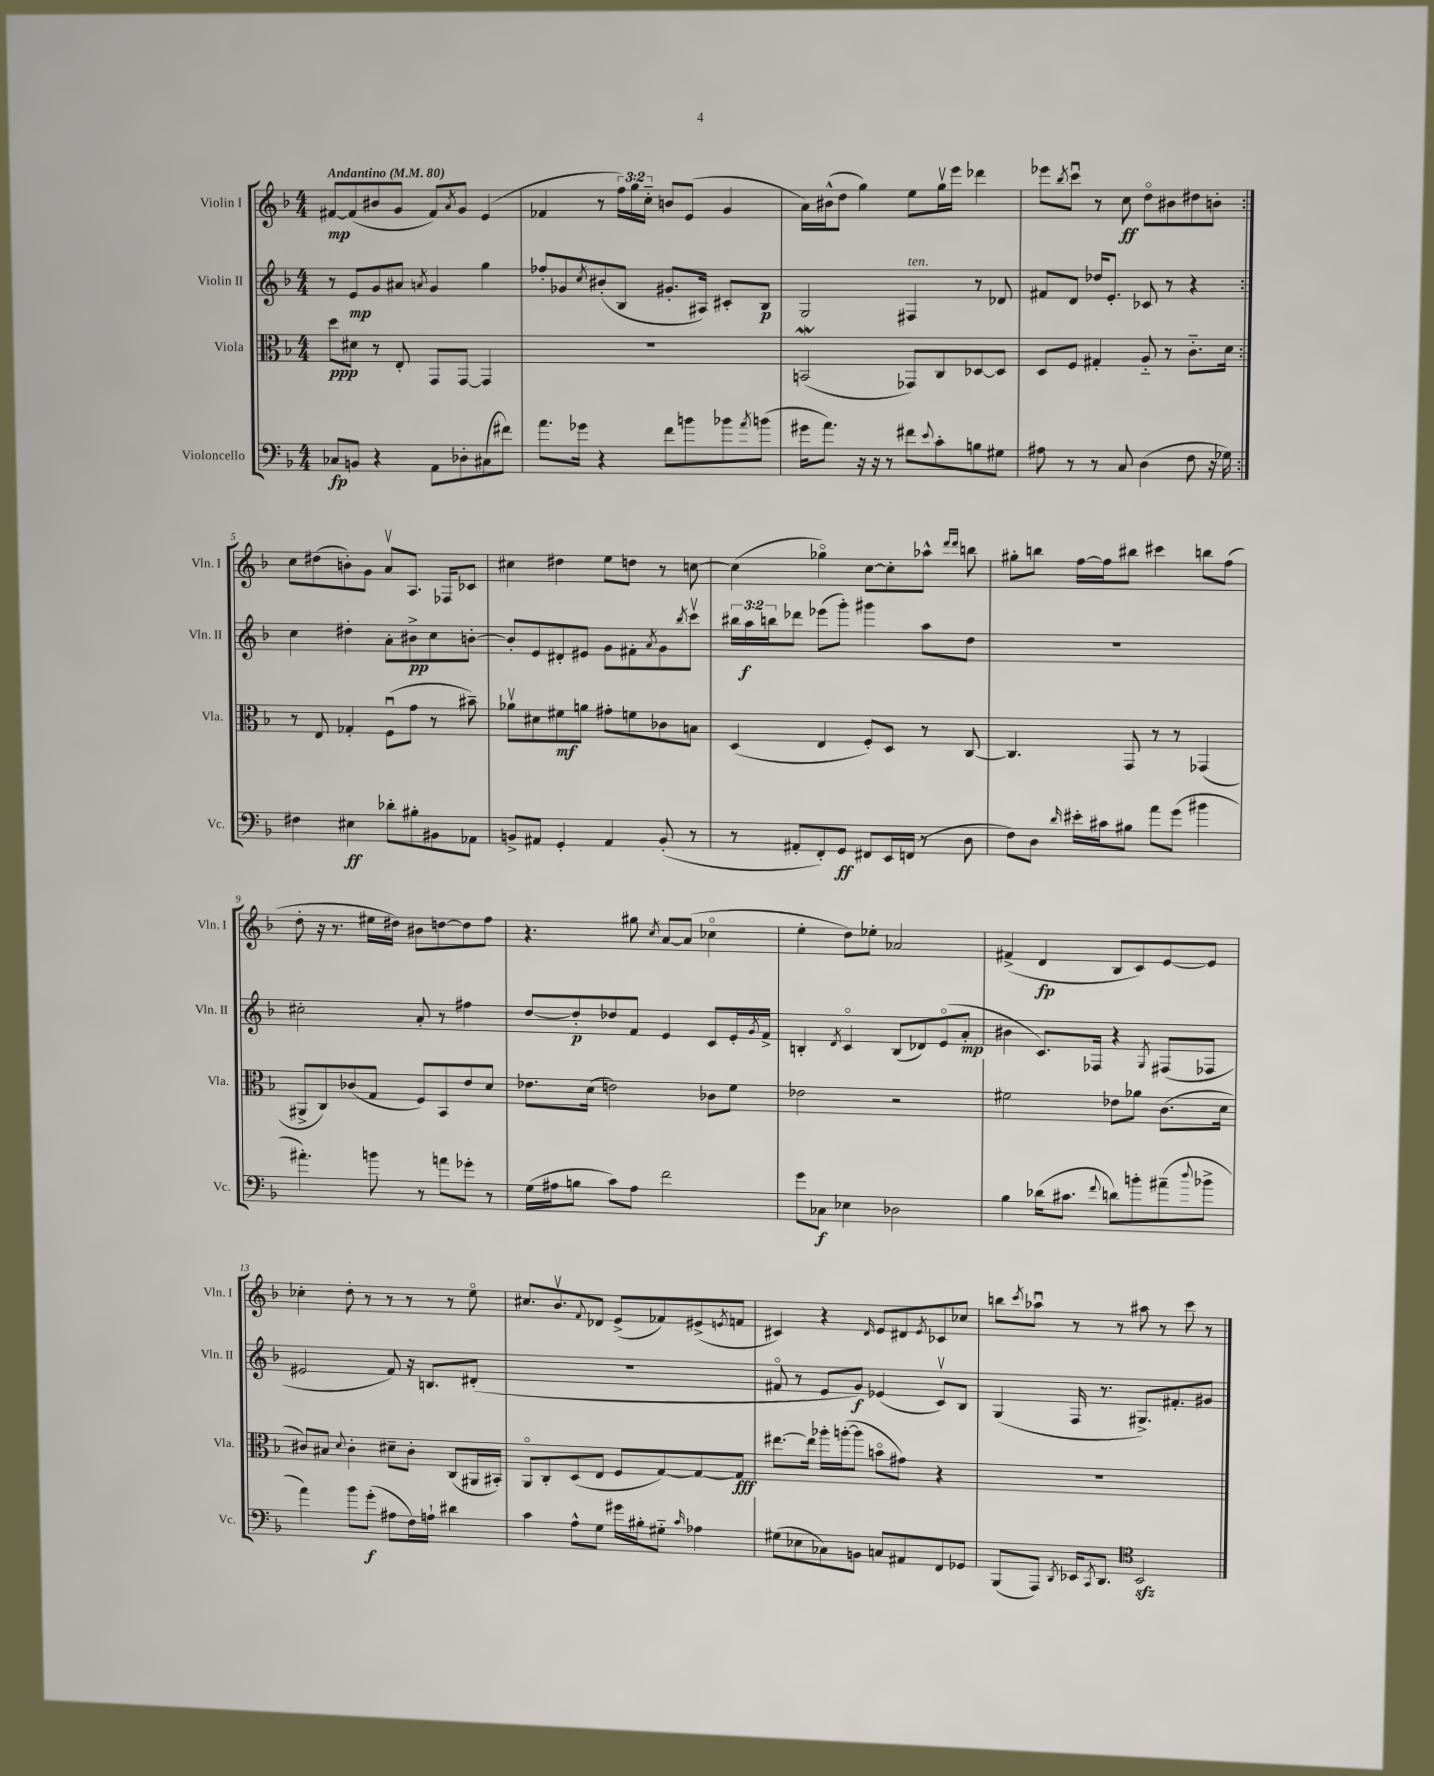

**kern	**dynam	**kern	**dynam	**kern	**dynam	**kern	**dynam
*part4	*part4	*part3	*part3	*part2	*part2	*part1	*part1
*staff4	*staff4	*staff3	*staff3	*staff2	*staff2	*staff1	*staff1
*I"Violoncello	*	*I"Viola	*	*I"Violin II	*	*I"Violin I	*
*I'Vc.	*	*I'Vla.	*	*I'Vln. II	*	*I'Vln. I	*
*clefF4	*	*clefC3	*	*clefG2	*	*clefG2	*
*k[b-]	*	*k[b-]	*	*k[b-]	*	*k[b-]	*
*M4/4	*	*M4/4	*	*M4/4	*	*M4/4	*
*MM80	*	*MM80	*	*MM80	*	*MM80	*
=1	=1	=1	=1	=1	=1	=1	=1
!	!	!	!	!	!	!LO:TX:a:B:t=Andantino	!
8C-X/L	fp	8dd\L	ppp	8r	.	[8f#X/L	mp
8BBn/J	.	8d#X\J	.	8e/L	mp	(8f#/]	.
4r	.	8r	.	8g/	.	8b#X/	.
.	.	8E'/	.	8a#X/J	.	8g/J	.
.	.	.	.	8qan/	.	.	.
8AA\L	.	8GG/L	.	4g/	.	8f#/L)	.
.	.	.	.	.	.	8qa/	.
8D-X'\	.	[8GG/J	.	.	.	8g/J	.
(8C#X\	.	4GG/]	.	4gg\	.	(4e/	.
8f#X\J)	.	.	.	.	.	.	.
=2	=2	=2	=2	=2	=2	=2	=2
8.a\L	.	1r	.	8ff-X'/L	.	4f-X/	.
.	.	.	.	8g-X/	.	.	.
16g-X\Jk	.	.	.	.	.	.	.
.	.	.	.	8qcc/	.	.	.
4r	.	.	.	(8b#X'/	.	8r	.
.	.	.	.	8B-/J	.	24ff\LL)	.
.	.	.	.	.	.	24gg\	.
.	.	.	.	.	.	24cc\JJ	.
8f\L	.	.	.	8.g#X'/L	.	8bn/L	.
8bn\	.	.	.	.	.	(8e/J	.
.	.	.	.	16A#X/Jk)	.	.	.
8b-X\	.	.	.	8c#X'/L	.	4g/	.
8qa/	.	.	.	.	.	.	.
(8bn\J	.	.	.	8B-/J	p	.	.
=3	=3	=3	=3	=3	=3	=3	=3
16g#X\KL	.	(2BBnW/	.	2G/	.	16a\LL)	.
8.a\J)	.	.	.	.	.	(16b#X^^\J	.
.	.	.	.	.	.	8dd\J	.
16r	.	.	.	.	.	4gg\)	.
16r	.	.	.	.	.	.	.
8r	.	.	.	.	.	.	.
!	!	!	!	!LO:TX:a:i:t=ten.	!	!	!
8f#X\L	.	8GG-X/L)	.	4F#X/	.	8ee\L	.
8qqe/	.	.	.	.	.	.	.
8c'\	.	8C/	.	.	.	16ggv\L	.
.	.	.	.	.	.	16eee\JJ	.
8Bn\	.	[8D-X/	.	8r	.	4ddd-X\	.
8G#X\J	.	8D-/J]	.	8d-X/	.	.	.
=4	=4	=4	=4	=4	=4	=4	=4
8A#X\	.	8D/L	.	8f#X/L	.	8eee-X\L	.
.	.	.	.	.	.	8qbb-/	.
8r	.	8F/J	.	8d/J	.	8cccu\J	.
8r	.	4G#X'/	.	16dd-X/KL	.	8r	.
.	.	.	.	8.e'/J	.	.	.
8C/	.	.	.	.	.	8cc\	ff
(4D\	.	8A/	.	8c-X/	.	8dd\L	.
.	.	8r	.	8r	.	8b#X\	.
8F\	.	8.c\L	.	4r	.	8dd#X\	.
16r	.	.	.	.	.	8bn'\J	.
16G-X\)	.	16d\Jk	.	.	.	.	.
!!LO:LB:g=z
=5:|!	=5:|!	=5:|!	=5:|!	=5:|!	=5:|!	=5:|!	=5:|!
4F#X\	.	8r	.	4cc\	.	8cc\L	.
.	.	8E/	.	.	.	(8dd#X\	.
4E#X\	ff	4G-X'/	.	4dd#X'\	.	8bn'\)	.
.	.	.	.	.	.	8g\J	.
8d-X'\L	.	(8Fu\L	.	8a'\L	.	8av/L	.
8B#X'\	.	8g\J	.	8b#X^\	pp	8.A/J	.
8BB#X\	.	8r	.	8cc\	.	.	.
.	.	.	.	.	.	16F-X/KL	.
8AA-X\J	.	8b#X~\)	.	[8bn'\J	.	8c-X/J	.
=6	=6	=6	=6	=6	=6	=6	=6
8BBn^/L	.	8a-Xv\L	.	8b'/L]	.	4cc#X\	.
8AA#X/J	.	8d#X\	.	8e/	.	.	.
4GG'/	.	8f#X\	mf	8d#X'/	.	4dd#X\	.
.	.	8an\J	.	8e#X/J	.	.	.
4AA#/	.	8g#X'\L	.	8g\L	.	8ee\L	.
.	.	8fn\	.	8f#X'\	.	8ddn\J	.
.	.	.	.	8qa/	.	.	.
(8BB'/	.	8c-X\	.	8g\	.	8r	.
.	.	.	.	8qbb-/	.	.	.
8r	.	8Bn\J	.	8cccv\J	.	[8ccn\	.
=7	=7	=7	=7	=7	=7	=7	=7
8r	.	(4D/	.	24bb#X\LL	.	(4cc\]	.
.	.	.	.	24aa\	f	.	.
.	.	.	.	24bbn\J	.	.	.
8AA#X'/L	.	.	.	8ddd-X\J	.	.	.
8FF'/)	.	4E/	.	(8eee-X\L	.	4gg-X\)	.
8GG/J	ff	.	.	8ggg'\J)	.	.	.
8FF#X/L	.	8F'/L)	.	4ggg#X\	.	[8cc\L	.
16EE/L	.	8D/J	.	.	.	8cc'\]	.
(16FFn/JJ	.	.	.	.	.	.	.
8r	.	8r	.	8aa\L	.	8aa-X^^\J	.
.	.	.	.	.	.	16qqddd/LL	.
.	.	.	.	.	.	16qqddd/JJ	.
8D\	.	[8C/	.	8dd\J	.	8bbn\	.
=8	=8	=8	=8	=8	=8	=8	=8
8F\L)	.	4.C/]	.	1r	.	8gg#X'\L	.
8D\J	.	.	.	.	.	8bbn\J	.
16qqd/	.	.	.	.	.	.	.
16e#X'\LL	.	.	.	.	.	[16ff\LL	.
16c#X\J	.	.	.	.	.	16ff\J]	.
8B#X\J	.	8GG/	.	.	.	8bb#X\J	.
8a\L	.	8r	.	.	.	4ccc#X\	.
(8g\J	.	8r	.	.	.	.	.
4b#X\	.	(4GG-X/	.	.	.	8bbn\L	.
.	.	.	.	.	.	(8ff\J	.
!!LO:LB:g=z
=9	=9	=9	=9	=9	=9	=9	=9
4.a#X'\)	.	8AA#X^/L	.	2cc#X'\	.	8dd'\	.
.	.	8C/)	.	.	.	16r	.
.	.	.	.	.	.	8.r	.
.	.	(8c-X/	.	.	.	.	.
8bn\	.	8G/J	.	.	.	16ee#X\LL	.
.	.	.	.	.	.	16dd#X\JJ)	.
8r	.	8F/L)	.	8a'/	.	8b#X\L	.
8an\L	.	8BB-/	.	8r	.	[8ddn\	.
8g-X'\J	.	8e/	.	4ff#X\	.	8dd\]	.
8r	.	8d/J	.	.	.	8ff\J	.
=10	=10	=10	=10	=10	=10	=10	=10
(16G\LL	.	8.e-X\L	.	[8dd/L	.	4.r	.
16A#X\J	.	.	.	.	.	.	.
8Bn\J	.	.	.	8dd'/]	p	.	.
.	.	(16d\Jk	.	.	.	.	.
8c\L)	.	2en\)	.	8dd-X/	.	.	.
8A#\J	.	.	.	8f/J	.	8gg#X\	.
.	.	.	.	.	.	8qcc/	.
2f\	.	.	.	4e/	.	[8a/L	.
.	.	.	.	.	.	(8a/J]	.
.	.	8c-X\L	.	8c/L	.	4cc-X\	.
.	.	8f\J	.	16e'/L	.	.	.
.	.	.	.	8qg/	.	.	.
.	.	.	.	16f^/JJ	.	.	.
=11	=11	=11	=11	=11	=11	=11	=11
8g\L	.	2e-X\	.	4Bn'/	.	4ee'\	.
8C-X\J	f	.	.	.	.	.	.
.	.	.	.	8qd/	.	.	.
4E-X\	.	.	.	4c/	.	8dd\L)	.
.	.	.	.	.	.	8ee-X'\J	.
2D-X\	.	2r	.	(8B/L	.	2a-X/	.
.	.	.	.	8d-X/)	.	.	.
.	.	.	.	(8e/	.	.	.
.	.	.	.	8a'/J	mp	.	.
=12	=12	=12	=12	=12	=12	=12	=12
4B-\	.	2f#X\	.	4b#X\	.	(4f#X^/	.
(16d-X\KL	.	.	.	8.c/L)	.	4d/	fp
8.c#X\J	.	.	.	.	.	.	.
.	.	.	.	16F-X/Jk	.	.	.
8qqf/	.	.	.	.	.	.	.
8dn\L)	.	8e-X\L	.	4r	.	8B-/L	.
8bn'\	.	8a-X\J	.	.	.	8c/)	.
.	.	.	.	8qG/	.	.	.
(8a#X~\	.	(8.c\L	.	(8F#X/L	.	[8e/	.
8qqdd/	.	.	.	.	.	.	.
8b-X^\J	.	.	.	8F-X/J	.	8e/J]	.
.	.	16d\Jk	.	.	.	.	.
!!LO:LB:g=z
=13	=13	=13	=13	=13	=13	=13	=13
4a\)	.	8c#X/L)	.	2e#X/	.	4cc-X'\	.
.	.	8B#X/J	.	.	.	.	.
.	.	8qqd/	.	.	.	.	.
8b-\L	.	4c#'\	.	.	.	8dd'\	.
(8g'\J	f	.	.	.	.	8r	.
8A#X\L	.	8d#X~\L	.	8f/)	.	8r	.
16F\L)	.	8c#'\J	.	16r	.	8r	.
16An`\JJ	.	.	.	8.Bn/L	.	.	.
4d#X\	.	(8C/L	.	.	.	8r	.
.	.	16AA#X/L	.	(8d#X'/J	.	8ee\	.
.	.	16BB#X'/JJ)	.	.	.	.	.
=14	=14	=14	=14	=14	=14	=14	=14
4c\	.	8AA/L	.	1r	.	8.cc#X/L	.
.	.	8C'/	.	.	.	.	.
.	.	.	.	.	.	8.b-v/	.
8A^^\L	.	(8D/	.	.	.	.	.
.	.	.	.	.	.	8qqf/	.
8G\J	.	8E/J	.	.	.	8d-X/J	.
16g#X\LL	.	8F/L	.	.	.	(8e^/L	.
16B#X'\J	.	.	.	.	.	.	.
8G#X\J	.	[8G/)	.	.	.	8f-X/)	.
16qqc/	.	.	.	.	.	.	.
4A-X\	.	8G/_	.	.	.	(8e#X^/	.
.	.	.	.	.	.	8qen/	.
.	.	8G/J]	fff	.	.	8fn/J	.
=15	=15	=15	=15	=15	=15	=15	=15
(8G#X\L	.	[8.ee#X\L	.	8f#X/	.	4c#X/)	.
8E-X\	.	.	.	8r	.	.	.
.	.	16ee#\Jk]	.	.	.	.	.
8C-X\)	.	16aa-X'\LL	.	8e/L	.	4r	.
.	.	([16aan'\J	.	.	.	.	.
8BBn\J	.	8aa\J]	.	8g/J)	f	.	.
.	.	.	.	.	.	16qqd/	.
8Cn/L	.	8bn\L	.	(4e-X/	.	8e/L	.
8AA#X/	.	8g#X\J)	.	.	.	8d#X/	.
.	.	.	.	.	.	8qe/	.
8FF/	.	4r	.	8cv/L)	.	8c-X/	.
8GG-X/J	.	.	.	8B-/J	.	8cc-X/J	.
=16	=16	=16	=16	=16	=16	=16	=16
(8BBB-/L	.	1r	.	(4G/	.	8bbn\L	.
.	.	.	.	.	.	8qccc/	.
8AAA/J)	.	.	.	.	.	8aa-Xu\J	.
8qDD/	.	.	.	.	.	.	.
16EE-X/KL	.	.	.	16F/	.	8r	.
8qCC/	.	.	.	.	.	.	.
8.DD/J	.	.	.	8.r	.	.	.
.	.	.	.	.	.	8r	.
*clefC4	*	*	*	*	*	*	*
2BB-zz/	.	.	.	8.G#X^/L)	.	8aa#X\	.
.	.	.	.	.	.	8r	.
.	.	.	.	8.f#X'/	.	.	.
.	.	.	.	.	.	8ccc\	.
.	.	.	.	8g#X/J	.	8r	.
==	==	==	==	==	==	==	==
*-	*-	*-	*-	*-	*-	*-	*-
